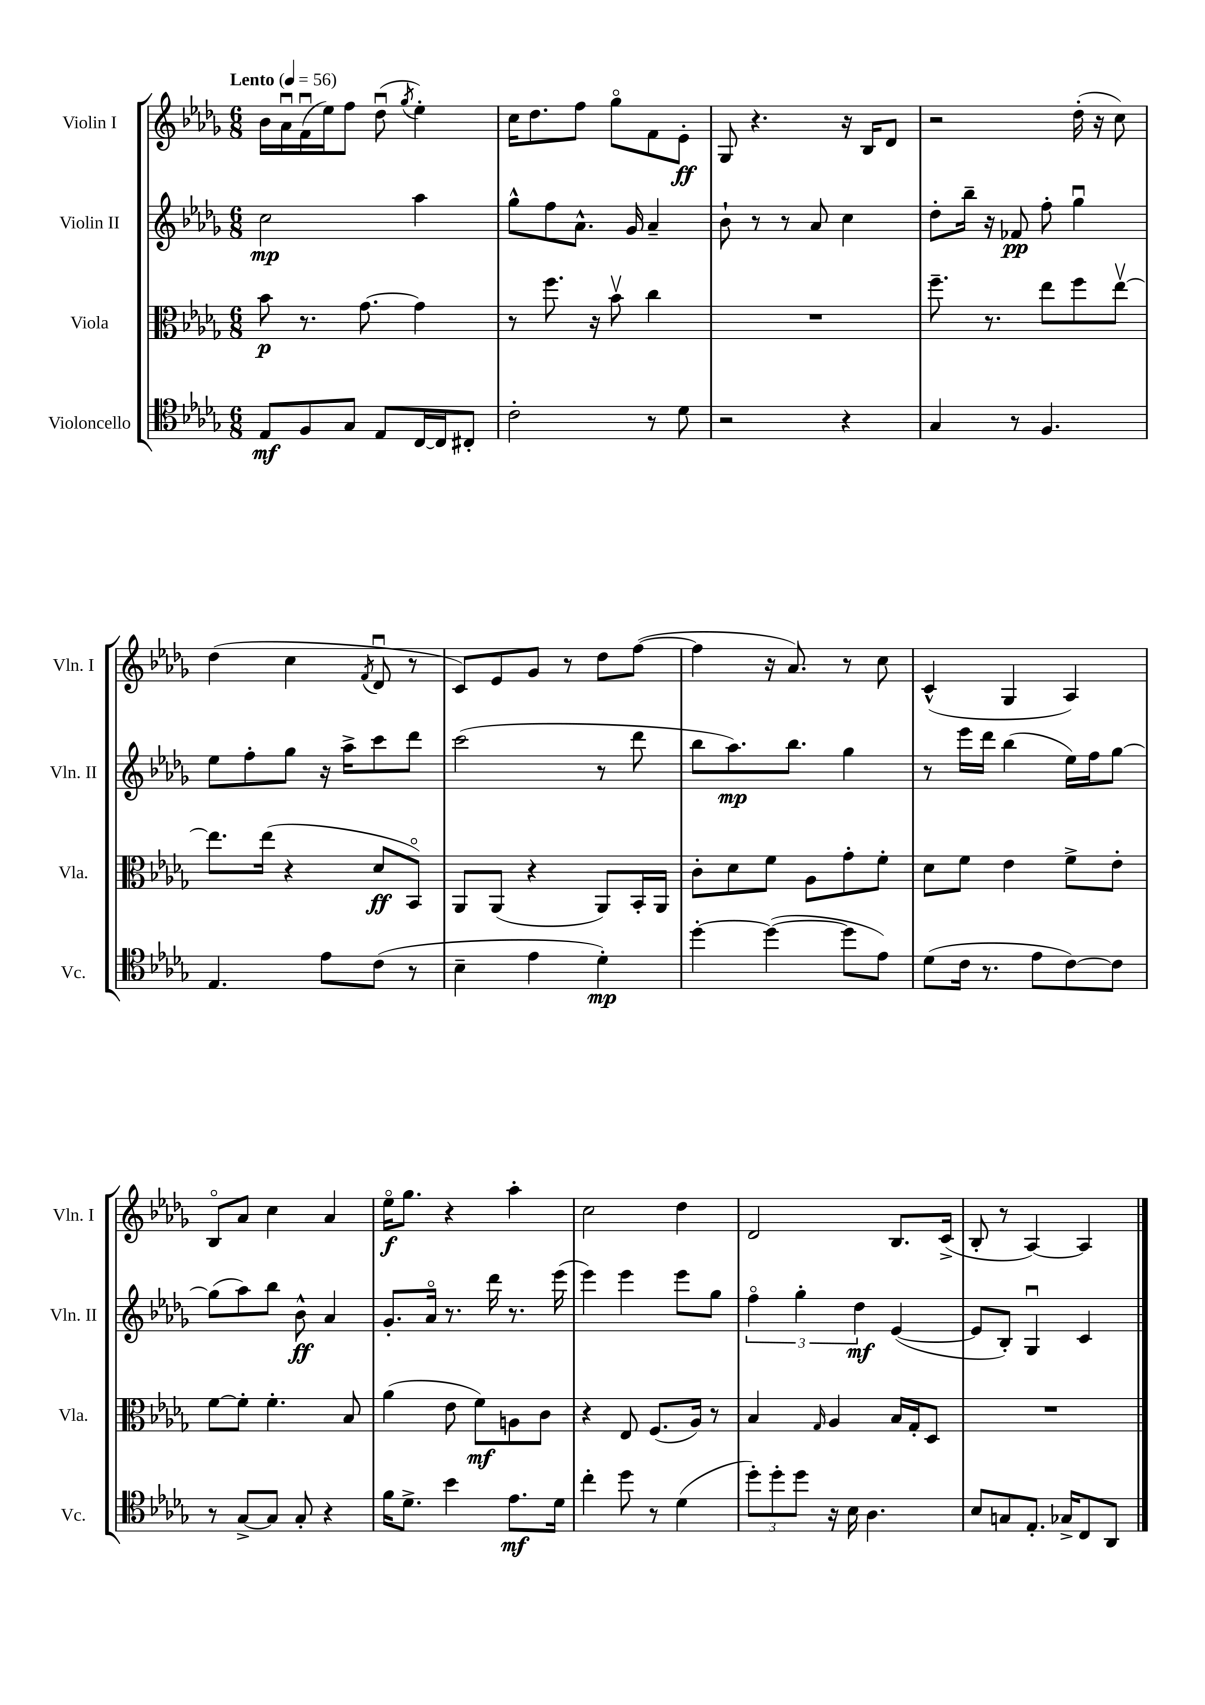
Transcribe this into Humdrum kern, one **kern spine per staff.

**kern	**dynam	**kern	**dynam	**kern	**dynam	**kern	**dynam
*part4	*part4	*part3	*part3	*part2	*part2	*part1	*part1
*staff4	*staff4	*staff3	*staff3	*staff2	*staff2	*staff1	*staff1
*I"Violoncello	*	*I"Viola	*	*I"Violin II	*	*I"Violin I	*
*I'Vc.	*	*I'Vla.	*	*I'Vln. II	*	*I'Vln. I	*
*clefC4	*	*clefC3	*	*clefG2	*	*clefG2	*
*k[b-e-a-d-g-]	*	*k[b-e-a-d-g-]	*	*k[b-e-a-d-g-]	*	*k[b-e-a-d-g-]	*
*M6/8	*	*M6/8	*	*M6/8	*	*M6/8	*
*MM56	*	*MM56	*	*MM56	*	*MM56	*
=1	=1	=1	=1	=1	=1	=1	=1
!	!	!	!	!	!	!LO:TX:a:B:t=Lento	!
8E-/L	mf	8b-\	p	2cc\	mp	16b-\LL	.
.	.	.	.	.	.	16a-u\	.
8F/	.	8.r	.	.	.	(16fu\	.
.	.	.	.	.	.	16ee-\J)	.
8G-/J	.	.	.	.	.	8ff\J	.
.	.	[8.g-\	.	.	.	.	.
8E-/L	.	.	.	.	.	(8dd-u\	.
.	.	.	.	.	.	8qgg-/	.
[16C/L	.	4g-\]	.	4aa-\	.	4ee-'\)	.
16C/J]	.	.	.	.	.	.	.
8C#X'/J	.	.	.	.	.	.	.
=2	=2	=2	=2	=2	=2	=2	=2
2c'\	.	8r	.	8gg-^^\L	.	16cc\KL	.
.	.	.	.	.	.	8.dd-\	.
.	.	8.ff\	.	8ff\	.	.	.
.	.	.	.	8.a-^^\J	.	8ff\J	.
.	.	16r	.	.	.	.	.
.	.	8b-v\	.	.	.	8gg-\L	.
.	.	.	.	16g-/	.	.	.
8r	.	4cc\	.	4a-~/	.	8f\	.
8d-\	.	.	.	.	.	8e-'\J	ff
=3	=3	=3	=3	=3	=3	=3	=3
2r	.	2.r	.	8b-`\	.	8G-/	.
.	.	.	.	8r	.	4.r	.
.	.	.	.	8r	.	.	.
.	.	.	.	8a-/	.	.	.
4r	.	.	.	4cc\	.	16r	.
.	.	.	.	.	.	16B-/KL	.
.	.	.	.	.	.	8d-/J	.
=4	=4	=4	=4	=4	=4	=4	=4
4G-/	.	8.ff~\	.	8dd-'\L	.	2r	.
.	.	.	.	16bb-~\Jk	.	.	.
.	.	8.r	.	16r	.	.	.
8r	.	.	.	8f-X/	pp	.	.
4.F/	.	8ee-\L	.	8ff'\	.	.	.
.	.	8ff\	.	4gg-u\	.	(16dd-'\	.
.	.	.	.	.	.	16r	.
.	.	[8ee-v\J	.	.	.	8cc\)	.
!!LO:LB:g=z
=5	=5	=5	=5	=5	=5	=5	=5
4.E-/	.	8.ee-\L]	.	8ee-\L	.	(4dd-\	.
.	.	.	.	8ff'\	.	.	.
.	.	(16ee-\Jk	.	.	.	.	.
.	.	4r	.	8gg-\J	.	4cc\	.
8e-\L	.	.	.	16r	.	.	.
.	.	.	.	16aa-^\KL	.	.	.
.	.	.	.	.	.	8qf/	.
(8c\J	.	8d-/L	ff	8ccc\	.	8d-u/	.
8r	.	8BB-/J)	.	8ddd-\J	.	8r	.
=6	=6	=6	=6	=6	=6	=6	=6
4B-~\	.	8AA-/L	.	(2ccc\	.	8c/L)	.
.	.	(8AA-/J	.	.	.	8e-/	.
4e-\	.	4r	.	.	.	8g-/J	.
.	.	.	.	.	.	8r	.
4d-'\)	mp	8AA-/L)	.	8r	.	8dd-\L	.
.	.	16BB-'/L	.	8ddd-\	.	([8ff\J	.
.	.	16AA-/JJ	.	.	.	.	.
=7	=7	=7	=7	=7	=7	=7	=7
[4dd-'\	.	8c'\L	.	8bb-\L	.	4ff\]	.
.	.	8d-\	.	8.aa-\)	mp	.	.
(4dd-\_	.	8f\J	.	.	.	16r	.
.	.	.	.	8.bb-\J	.	8.a-/)	.
.	.	8A-\L	.	.	.	.	.
8dd-\L]	.	8g-'\	.	4gg-\	.	8r	.
8e-\J)	.	8f'\J	.	.	.	8cc\	.
=8	=8	=8	=8	=8	=8	=8	=8
(8d-\L	.	8d-\L	.	8r	.	(4c^^/	.
16c\Jk	.	8f\J	.	16eee-\LL	.	.	.
8.r	.	.	.	16ddd-\JJ	.	.	.
.	.	4e-\	.	(4bb-\	.	4G-/	.
8e-\L	.	.	.	.	.	.	.
[8c\)	.	8f^\L	.	16ee-\LL)	.	4A-/)	.
.	.	.	.	16ff\J	.	.	.
8c\J]	.	8e-'\J	.	[8gg-\J	.	.	.
!!LO:LB:g=z
=9	=9	=9	=9	=9	=9	=9	=9
8r	.	[8f\L	.	(8gg-\L]	.	8B-/L	.
[8G-^/L	.	8f'\J]	.	8aa-\)	.	8a-/J	.
8G-/J]	.	4.f'\	.	8bb-\J	.	4cc\	.
8G-'/	.	.	.	8b-^^\	ff	.	.
4r	.	.	.	4a-/	.	4a-/	.
.	.	8B-/	.	.	.	.	.
=10	=10	=10	=10	=10	=10	=10	=10
16f\KL	.	(4a-\	.	8.g-'/L	.	16ee-\KL	f
8.d-^\J	.	.	.	.	.	8.gg-\J	.
.	.	.	.	16a-/Jk	.	.	.
4b-\	.	8e-\	.	8.r	.	4r	.
.	.	8f\L)	mf	.	.	.	.
.	.	.	.	16ddd-\	.	.	.
8.e-\L	mf	8An\	.	8.r	.	4aa-'\	.
.	.	8c\J	.	.	.	.	.
16d-\Jk	.	.	.	(16eee-\	.	.	.
=11	=11	=11	=11	=11	=11	=11	=11
4cc'\	.	4r	.	4eee-\)	.	2cc\	.
8dd-\	.	8E-/	.	4eee-\	.	.	.
8r	.	(8.F/L	.	.	.	.	.
(4d-\	.	.	.	8eee-\L	.	4dd-\	.
.	.	16A-/Jk)	.	.	.	.	.
.	.	8r	.	8gg-\J	.	.	.
=12	=12	=12	=12	=12	=12	=12	=12
12dd-'\L)	.	4B-/	.	6ff\	.	2d-/	.
12dd-'\	.	.	.	.	.	.	.
12dd-\J	.	.	.	6gg-'\	.	.	.
.	.	16qqG-/	.	.	.	.	.
16r	.	4A-/	.	.	.	.	.
16B-\	.	.	.	.	.	.	.
.	.	.	.	6dd-\	mf	.	.
4.A-\	.	.	.	.	.	.	.
.	.	16B-/LL	.	([4e-/	.	8.B-/L	.
.	.	16G-'/J	.	.	.	.	.
.	.	8D-/J	.	.	.	.	.
.	.	.	.	.	.	(16c^/Jk	.
=13	=13	=13	=13	=13	=13	=13	=13
8B-/L	.	2.r	.	8e-/L]	.	8B-'/	.
8Gn/	.	.	.	8B-'/J)	.	8r	.
8.E-'/J	.	.	.	4G-u/	.	[4A-/)	.
16G-X^/KL	.	.	.	.	.	.	.
8C/	.	.	.	4c/	.	4A-/]	.
8AA-/J	.	.	.	.	.	.	.
==	==	==	==	==	==	==	==
*-	*-	*-	*-	*-	*-	*-	*-
